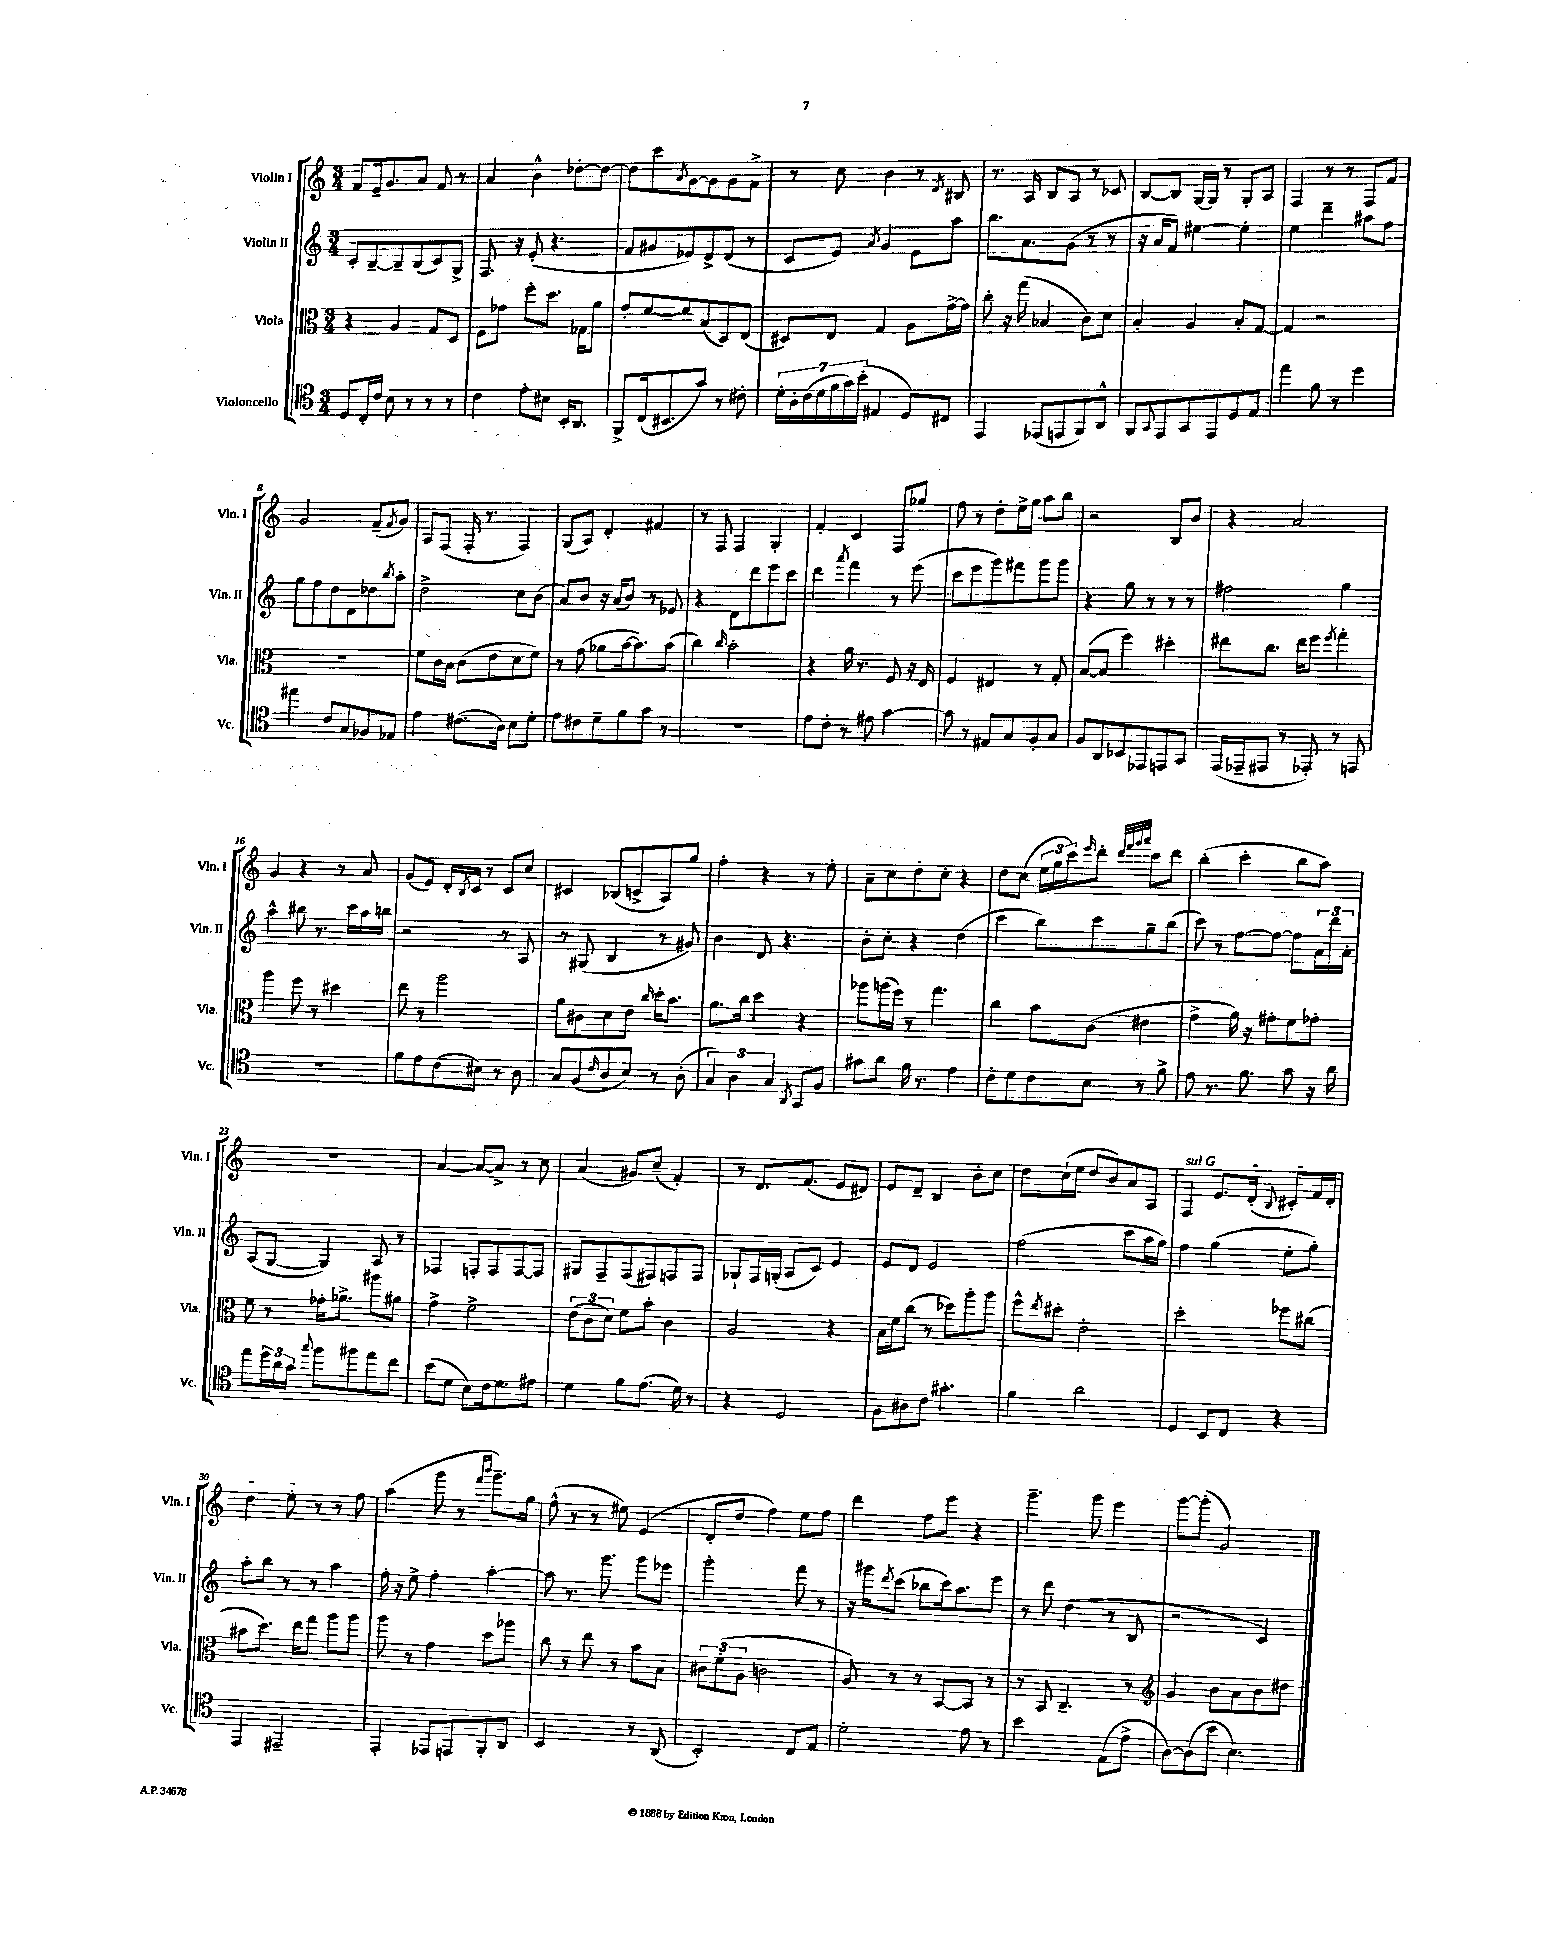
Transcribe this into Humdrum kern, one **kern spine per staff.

**kern	**kern	**kern	**kern
*staff4	*staff3	*staff2	*staff1
*clefC4	*clefC3	*clefG2	*clefG2
*k[]	*k[]	*k[]	*k[]
*M3/4	*M3/4	*M3/4	*M3/4
8D	4r	8c'	8f
16C'	.	[8B~	16e~
16c	.	.	8.g
8B	4A	8B~]	.
8r	.	(8B	8a
8r	8G	8c)	8f
8r	8D	8G^	8r
=	=	=	=
4c	8F	8.F	4a
.	8g-	.	.
.	.	16r	.
8e'	8ff'	(8e'	4b^^
8B#	8.dd	4.r	.
16BB'	.	.	[8dd-'
8.AA	16G-	.	.
.	8a	.	8dd-_
=	=	=	=
8FF^	8g'	8f	8dd-]
(16C	[8f	8g#	8ccc
8.BB#	.	.	.
.	.	.	8qa
.	8f]	8e-)	[8g
8g)	(8B	8d^	8g]
8r	8D)	(8d	8g
8c#'	(8E	8r	8f^
=	=	=	=
28d'	8D#)	8c	8r
28A'	.	.	.
(28c	.	.	.
28d	.	.	.
.	8E	8e)	8cc
28f	.	.	.
28g)	.	.	.
(28b'	.	.	.
.	.	8qa	.
4E#	4G	4g	4b
8D)	8A	8e	8r
.	.	.	8qd
8C#	[16g^	8aa	8B#
.	16g]	.	.
=	=	=	=
4EE	8cc'	8.bb	8.r
.	16r	.	.
.	(16gg	8.a	16A
(8EE-	4B-	.	8B
8EE	.	(8g	8A
8FF)	8c)	8r	8r
8AA^^	8d	8r	8c-
=	=	=	=
8FF	4B'	16r	[8B
.	.	16a	.
8qqGG	.	.	.
8EE	.	8f)	8B]
8GG	4A	[4ee#	[16G
.	.	.	16G]
8EE	.	.	8r
8D	8B'	4ee#']	8G'
8E	[8G	.	8A
=	=	=	=
4ee	4G]	4ee	4F
8f	2r	4ddd~	8r
8r	.	.	8r
4dd	.	8aa#	8F
.	.	8ff	8f
=	=	=	=
4ee#	2.r	8gg	2g
.	.	8ff	.
8c	.	8dd	.
8G	.	8d	.
8F-	.	8dd-	(8f~
.	.	8qbb	8qf
8E-	.	8aa'	8g)
=	=	=	=
4e	8f	2dd^	8A
.	16c	.	(8F
.	16B	.	.
(8.c#	(8c	.	16F'
.	.	.	8.r
.	8e	.	.
16A)	.	.	.
8B	8d	8cc	4F)
8d'	8f)	(8b	.
=	=	=	=
8e	8r	8a)	(8G
8c#	(8g	8b	8A)
8d~	8a-	16r	4d'
.	.	(16a	.
8f	[16b	8b)	.
.	8.b])	.	.
8g	.	8r	4f#
8r	(8b	8e-	.
=	=	=	=
2.r	4cc)	4r	8r
.	.	.	8F
.	16qqcc	.	.
.	2b'	8d	4F
.	.	8ddd	.
.	.	8eee	4G'
.	.	8ccc	.
=	=	=	=
8e	4r	4ddd	4f'
8c'	.	.	.
.	.	8qaaa	.
8r	16a	4fff	4c
.	8.r	.	.
8e#	.	.	.
[4g	8F	8r	8F
.	16r	(8eee	8gg-
.	16E	.	.
=	=	=	=
8g]	4F	8ccc	8ff
8r	.	8eee	8r
8E#	4E#	8ggg)	8dd'
8G	.	8fff#	16ee^
.	.	.	16gg
8F'	8r	8ggg	8aa
8G	8G'	8ggg	8bb
=	=	=	=
8F	([8B	4r	2r
8AA	8B]	.	.
8BB-	4ff)	8gg	.
8EE-	.	8r	.
8EE	4dd#'	8r	8B
8GG	.	8r	8b
=	=	=	=
(16EE	8ee#	2ff#	4r
16EE-~	.	.	.
8EE#	8.cc	.	.
8r	.	.	2a
.	16ee#	.	.
8EE-')	8ff	.	.
.	8qff	.	.
8r	4gg'	4gg	.
8EE	.	.	.
=	=	=	=
2.r	4aa	4aa^^	4g
.	8ff	8bb#	4r
.	8r	8.r	.
.	4dd#	.	8r
.	.	16ccc	.
.	.	16aa	8a
.	.	16bb	.
=	=	=	=
8f	8ee	2r	(8g
8e	8r	.	8e)
(8c	2aa	.	16d'
.	.	.	8qB
.	.	.	16c
8B#)	.	.	8r
8r	.	8r	8c
8A	.	8A	8cc
=	=	=	=
8G	8a	8r	4c#
(8F	8c#	(8G#	.
16qqc	.	.	.
8A	8d	4B	(8B-
8B)	8e	.	8c^
.	16qqcc	.	.
8r	16dd'	8r	8A)
.	8.b	.	.
(8A'	.	8g#)	8gg
=	=	=	=
6G)	8.a	4b	4ff'
6A	.	.	.
.	16cc	.	.
.	4dd	8d	4r
6G	.	.	.
.	.	4.r	.
8qAA	.	.	.
8GG	4r	.	8r
8F	.	.	8ee'
=	=	=	=
8g#	8aa-	8b'	8a~
8a	(16aa	8cc'	8cc
.	16ff)	.	.
16f	8r	4r	8dd'
8.r	.	.	.
.	4.gg	.	8cc'
4e	.	(4dd	4r
=	=	=	=
8c'	4cc	4ccc	8dd
8d	.	.	(8cc
8c	8b	8bb)	24ee
.	.	.	24gg
.	.	.	24ccc)
.	.	.	16qqeee
8B	(8c	8ccc	8ddd'
.	.	.	32qqddd
.	.	.	32qqfff
.	.	.	32qqggg
.	.	.	32qqaaa
8r	4e#	8gg~	8ccc
8f^	.	(8bb	8ddd
=	=	=	=
8e	4g^	8ccc)	(4bb'
8.r	.	8r	.
.	16a)	[8ff	4ccc'
8.f	16r	.	.
.	8g#'	8ff_	.
8g	8f	8ff]	8bb
16r	8g-'	24a	8aa)
.	.	24ddd	.
16a	.	.	.
.	.	24a'	.
=	=	=	=
8ee	8f	(8A	2.r
24dd	8r	[8G	.
24a	.	.	.
24g	.	.	.
8qqgg	.	.	.
8ff	16g-'	4G])	.
.	8.a-^	.	.
8ff#	.	.	.
8ee	8aa#	8A	.
8cc	8a#	8r	.
=	=	=	=
(8b	4g^	4F-	[4a
8d	.	.	.
8B)	2f^	8F'	8a_
16c	.	8F	8a^]
8.d	.	.	.
.	.	[8F	8r
8e#	.	8F]	8cc
=	=	=	=
4d	(12e	8G#	(4a
.	12c	.	.
.	.	8F~	.
.	12d)	.	.
8f	8f	(8F	8g#)
(8.e	8b'	8F#)	(8cc~
.	4c	8F	4f')
16d)	.	.	.
8r	.	8F	.
=	=	=	=
4r	2A	8G-`	8r
.	.	16F	8.d
.	.	(16G'	.
2D	.	8A	.
.	.	.	(8.f
.	.	8c)	.
.	4r	4e	8e
.	.	.	8d#)
=	=	=	=
8F	16B	8e	8e
.	16f	.	.
8A#	(8cc	8d	8d~
8c	8r	2e	4B
4.g#'	8dd-)	.	.
.	8aa'	.	8b'
.	8aa	.	8cc
=	=	=	=
4f	8ff^^	(2ff	8dd
.	8qee	.	.
.	8dd#'	.	(16cc`
.	.	.	16ee
2a	2e'	.	8dd
.	.	.	8b)
.	.	8ccc	8a
.	.	16aa	8A
.	.	16gg)	.
=	=	=	=
4D	2dd'	4ff	4F
8BB	.	(4gg	8.e
8C	.	.	.
.	.	.	(16d'
.	.	.	8qqB
4r	8ff-	8ee'	8c#')
.	(8cc#	8gg')	16f
.	.	.	16d'
=	=	=	=
4EE	8b#	8aa'	4dd
.	8.dd)	8bb	.
2EE#~	.	8r	8ee'
.	16ee	.	.
.	8gg	8r	8r
.	8aa	4aa	8r
.	8aa	.	8ff
=	=	=	=
4EE'	8aa	16ff'	(4aa
.	.	16r	.
.	8r	8ee^	.
8EE-	4g	4ff'	8ggg
8EE	.	.	8r
.	.	.	16qqfff
.	.	.	16qqbbb
8FF'	8dd	[4aa'	8.ggg~)
8AA	8aa-	.	.
.	.	.	16gg
=	=	=	=
2BB	8cc	8aa]	(8ff^^
.	8r	8.r	8r
.	8ee	.	8r
.	.	8.ggg	.
.	8r	.	8ee#)
8r	8b	8ggg	(4e
(8AA	8B	8eee-	.
=	=	=	=
2BB')	12c#	2ggg'	8d'
.	(12f'	.	.
.	.	.	8dd
.	12A	.	.
.	2c	.	4ff)
8C	.	8fff	8ee
8E	.	8r	8ff
=	=	=	=
2d'	8A)	16r	4ddd
.	.	16ggg#	.
.	.	8qddd	.
.	8r	(8ccc	.
.	8r	8bb-	8ff
.	[8BB	16ccc)	8eee
.	.	8.aa	.
8e	8BB]	.	4r
8r	8r	8eee	.
=	=	=	=
2b	8r	8r	4.ggg~
.	8BB	8ddd	.
.	4.C~	(4dd	.
.	.	.	8ggg
(8E	.	8r	4eee
8e^	8r	8B	.
=	=	=	=
*	*clefG2	*	*
[8A)	4g	2r	[8ggg
(8A]	.	.	(8ggg']
8b	8b	.	2g)
4.B)	8a	.	.
.	8b	4c)	.
.	8dd#	.	.
==	==	==	==
*-	*-	*-	*-
